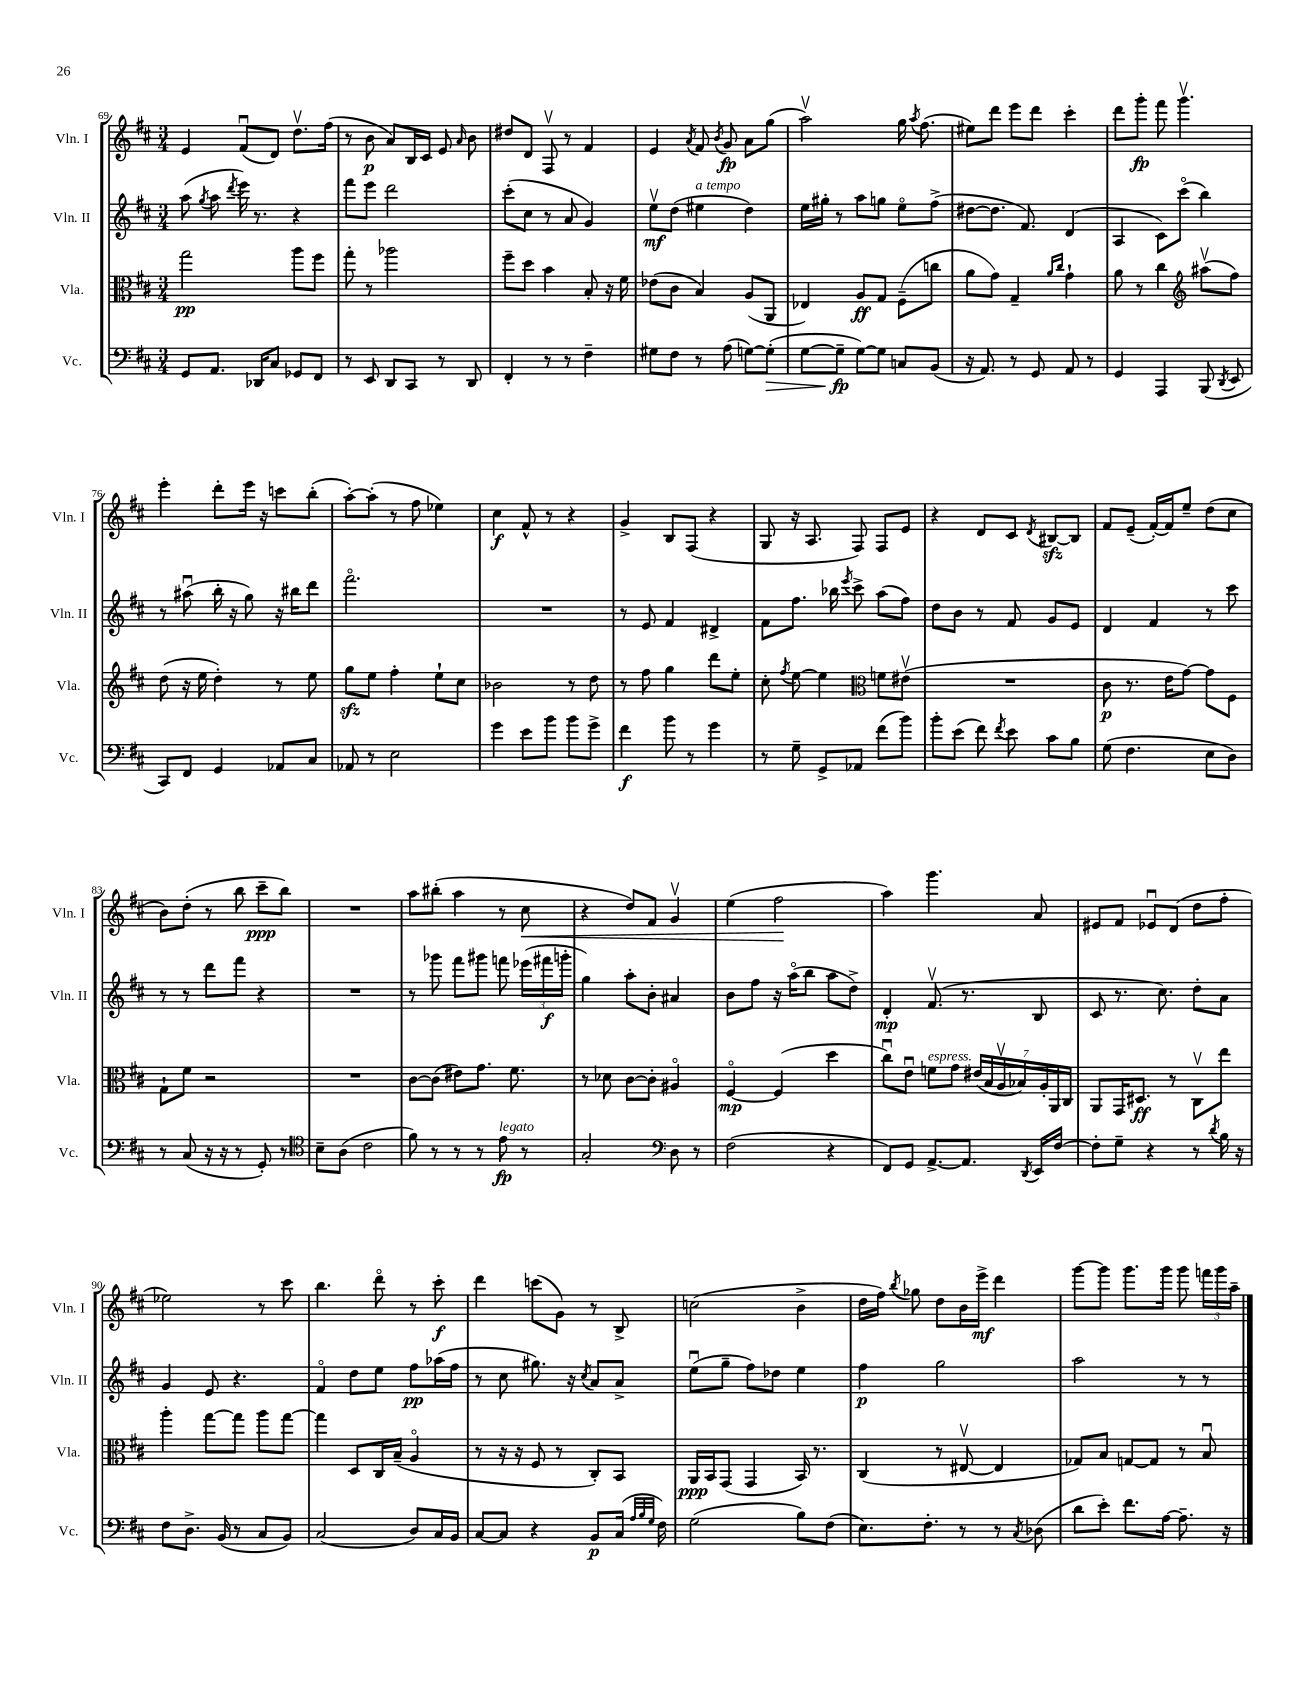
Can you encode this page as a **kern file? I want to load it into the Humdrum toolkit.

**kern	**kern	**kern	**kern
*staff4	*staff3	*staff2	*staff1
*clefF4	*clefC3	*clefG2	*clefG2
*k[f#c#]	*k[f#c#]	*k[f#c#]	*k[f#c#]
*M3/4	*M3/4	*M3/4	*M3/4
8GG	2gg	(8aa	4e
.	.	8qgg	.
8.AA	.	8aa	.
.	.	8qddd	.
.	.	16eee)	(8f#u
16DD-	.	8.r	.
8C#	.	.	8d)
8GG-	8aa	4r	8.ddv
8FF#	8ff#	.	.
.	.	.	(16ff#
=	=	=	=
8r	8gg'	8fff#	8r
8EE	8r	8eee	8b
8DD	2aa-	2ddd	8a)
8CC#	.	.	16B
.	.	.	16c#
8r	.	.	8e
.	.	.	16qqa
8DD	.	.	8b
=	=	=	=
4FF#'	8ff#~	(8ccc#'	8dd#
.	8dd	8cc#	8d
8r	4b	8r	8F#v
8r	.	8a	8r
4F#~	8B'	4g)	4f#
.	16r	.	.
.	16f#	.	.
=	=	=	=
8G#	(8e-	8eev	4e
8F#	8c#	(8dd	.
.	.	.	8qa
8r	4B)	4ee#	8f#
.	.	.	8qb
(8A	.	.	8g
[8G)	(8A	4dd)	8a
(8G']	8AA	.	(8gg
=	=	=	=
[8G	4E-)	16ee	2aav)
.	.	16gg#'	.
8G~]	.	8r	.
[8G)	8A	8aa	.
8G]	8G	8gg	.
8C	(8F#~	8eeo	16gg
.	.	.	8qaa
.	.	.	(8.ff#
(8BB	8cc	(8ff#^	.
=	=	=	=
16r	8a	[8dd#	8ee#)
8.AA)	.	.	.
.	8g)	8.dd#]	8ddd
8r	4G~	.	8eee
.	.	8.f#)	.
8GG	.	.	8ddd
.	16qqa	.	.
.	16qqcc#	.	.
8AA	4g`	(4d	4ccc#'
8r	.	.	.
=	=	=	=
4GG	8a	4A	8ddd
.	8r	.	8ggg'
4AAA	4cc#	8c#)	8fff#
.	.	(8ccc#o	4.gggv
*	*clefG2	*	*
(8BBB	(8aa#v	4bb)	.
8qDD	.	.	.
8EE	8ff#)	.	.
=	=	=	=
8CC#)	(8dd	8r	4eee'
8FF#	16r	(8aa#u	.
.	16ee	.	.
4GG	4dd')	16bb'	8ddd'
.	.	16r	.
.	.	8gg)	16eee
.	.	.	16r
8AA-	8r	16r	8ccc
.	.	16bb#	.
8C#	8ee	8ddd	(8bb'
=	=	=	=
8AA-	8gg	2.fff#o	[8aa')
8r	8ee	.	(8aa']
2E	4ff#'	.	8r
.	.	.	8ff#
.	8ee`	.	4ee-)
.	8cc#	.	.
=	=	=	=
4g	2b-	2.r	4cc#
8e	.	.	8f#^^
8b	.	.	8r
8b	8r	.	4r
8g^	8dd	.	.
=	=	=	=
4f#	8r	8r	4g^
.	8ff#	8e	.
8b	4gg	4f#	8B
8r	.	.	(8F#
4g	8ddd	4d#^	4r
.	8ee'	.	.
=	=	=	=
8r	8cc#'	8f#	8G
.	8qff#	.	.
8G~	[8ee	8.ff#	16r
.	.	.	8.A
8GG^	4ee]	.	.
.	.	16bb-	.
.	.	8qeee	.
8AA-	.	8ccc#^	8F#)
*	*clefC3	*	*
(8f#	8f	(8aa	8F#
8b)	(8e#v	8ff#)	8e
=	=	=	=
8b'	2.r	8dd	4r
(8e	.	8b	.
8f#)	.	8r	8d
8qf#	.	.	.
8e	.	8f#	8c#
.	.	.	8qd
8c#	.	8g	[8B#
8B	.	8e	8B#]
=	=	=	=
(8G	8c#	4d	8f#
4.F#	8.r	.	(8e~
.	.	4f#	[16f#')
.	16e	.	16f#]
.	[8g)	.	8ee~
8E	8g]	8r	(8dd
8D)	8F#	8ccc#	8cc#
=	=	=	=
8r	8G`	8r	8b)
(8C#	8f#	8r	(8dd'
16r	2r	8ddd	8r
16r	.	.	.
8r	.	8fff#	8bb
8GG')	.	4r	8ccc#~
8r	.	.	8bb)
=	=	=	=
*clefC4	*	*	*
8B~	2.r	2.r	2.r
(8A	.	.	.
2c#	.	.	.
=	=	=	=
8f#)	[8c#	8r	8aa
8r	(8c#]	8ggg-	(8bb#'
8r	8e#)	8fff#	4aa
8r	8.g	8ggg#	.
8e	.	8fff	8r
.	8.f#	.	.
8r	.	(24eee-	8cc#
.	.	24fff#	.
.	.	24ggg'	.
=	=	=	=
2G'	8r	4gg)	4r
.	8d-	.	.
.	[8c#	8aa'	8dd)
.	8c#']	8b'	8f#
*clefF4	*	*	*
8D	4A#o	4a#	4gv
8r	.	.	.
=	=	=	=
(2F#	[4F#o	8b	(4ee
.	.	8ff#	.
.	(4F#]	16r	2ff#
.	.	(16aao	.
.	.	8bb	.
4r	4dd	8aa	.
.	.	8dd^)	.
=	=	=	=
8FF#)	8cc#u)	4d'	4aa)
8GG	8eu	.	.
[8.AA^	8f	(8.f#v	4.ggg
.	8g	.	.
8.AA]	.	8.r	.
.	(28e#	.	.
.	28B	.	.
.	28Av	.	.
.	28B-)	.	.
8qDD	.	.	.
16EE	.	8B	8a
.	28A'	.	.
.	28AA	.	.
[16F#	.	.	.
.	28C#	.	.
=	=	=	=
8F#']	8AA	8c#	8e#
8G~	16GG	8.r	8f#
.	8.D#	.	.
4r	.	.	8e-u
.	.	8.cc#)	.
.	8r	.	(8d
8r	8C#v	8dd'	8dd
8qd	.	.	.
16B	8ee	8a	8ff#'
16r	.	.	.
=	=	=	=
8F#	4aa'	4g	2ee-)
8.D^	.	.	.
.	[8gg	8e	.
(16BB	.	.	.
8r	8gg]	4.r	.
8C#	8aa	.	8r
8BB)	[8gg	.	8ccc#
=	=	=	=
(2C#	4gg]	4f#o	4.bb
.	8D	8dd	.
.	16C#	8ee	8dddo
.	(16B~	.	.
8D)	4Ao	8ff#	8r
16C#	.	(16aa-	8ccc#'
16BB	.	16ff#	.
=	=	=	=
[8C#	8r	8r	4ddd
8C#]	16r	8cc#	.
.	16r	.	.
4r	8F#	8.gg#)	(8ccc
.	8r	.	8g)
.	.	16r	.
.	.	8qcc#	.
8BB	8C#')	8a	8r
(16C#	8BB	8a^	8B^
32qqA	.	.	.
32qqB	.	.	.
32qqG	.	.	.
16F#)	.	.	.
=	=	=	=
(2G	16AA	(8eeu	(2cc
.	16BB	.	.
.	(8GG	8gg~	.
.	4GG	8ff#)	.
.	.	8dd-	.
8B)	16BB)	4ee	4b^
.	8.r	.	.
(8F#	.	.	.
=	=	=	=
8.E)	(4C#	4ff#	16dd
.	.	.	16ff#)
.	.	.	8qbb
.	.	.	8gg-
8.F#'	.	.	.
.	8r	2gg	8dd
8r	[8E#v	.	16b
.	.	.	16eee^
8r	4E#]	.	4ddd
8qC#	.	.	.
(8D-	.	.	.
=	=	=	=
8d	8G-)	2aa	[8ggg
8e')	8B	.	8ggg]
8.f#	[8G	.	8.ggg
.	8G]	.	.
[16A	.	.	16ggg
8.A~]	8r	8r	8ggg
.	8Bu	8r	24fff
.	.	.	24ggg
16r	.	.	.
.	.	.	24aa~
==	==	==	==
*-	*-	*-	*-
